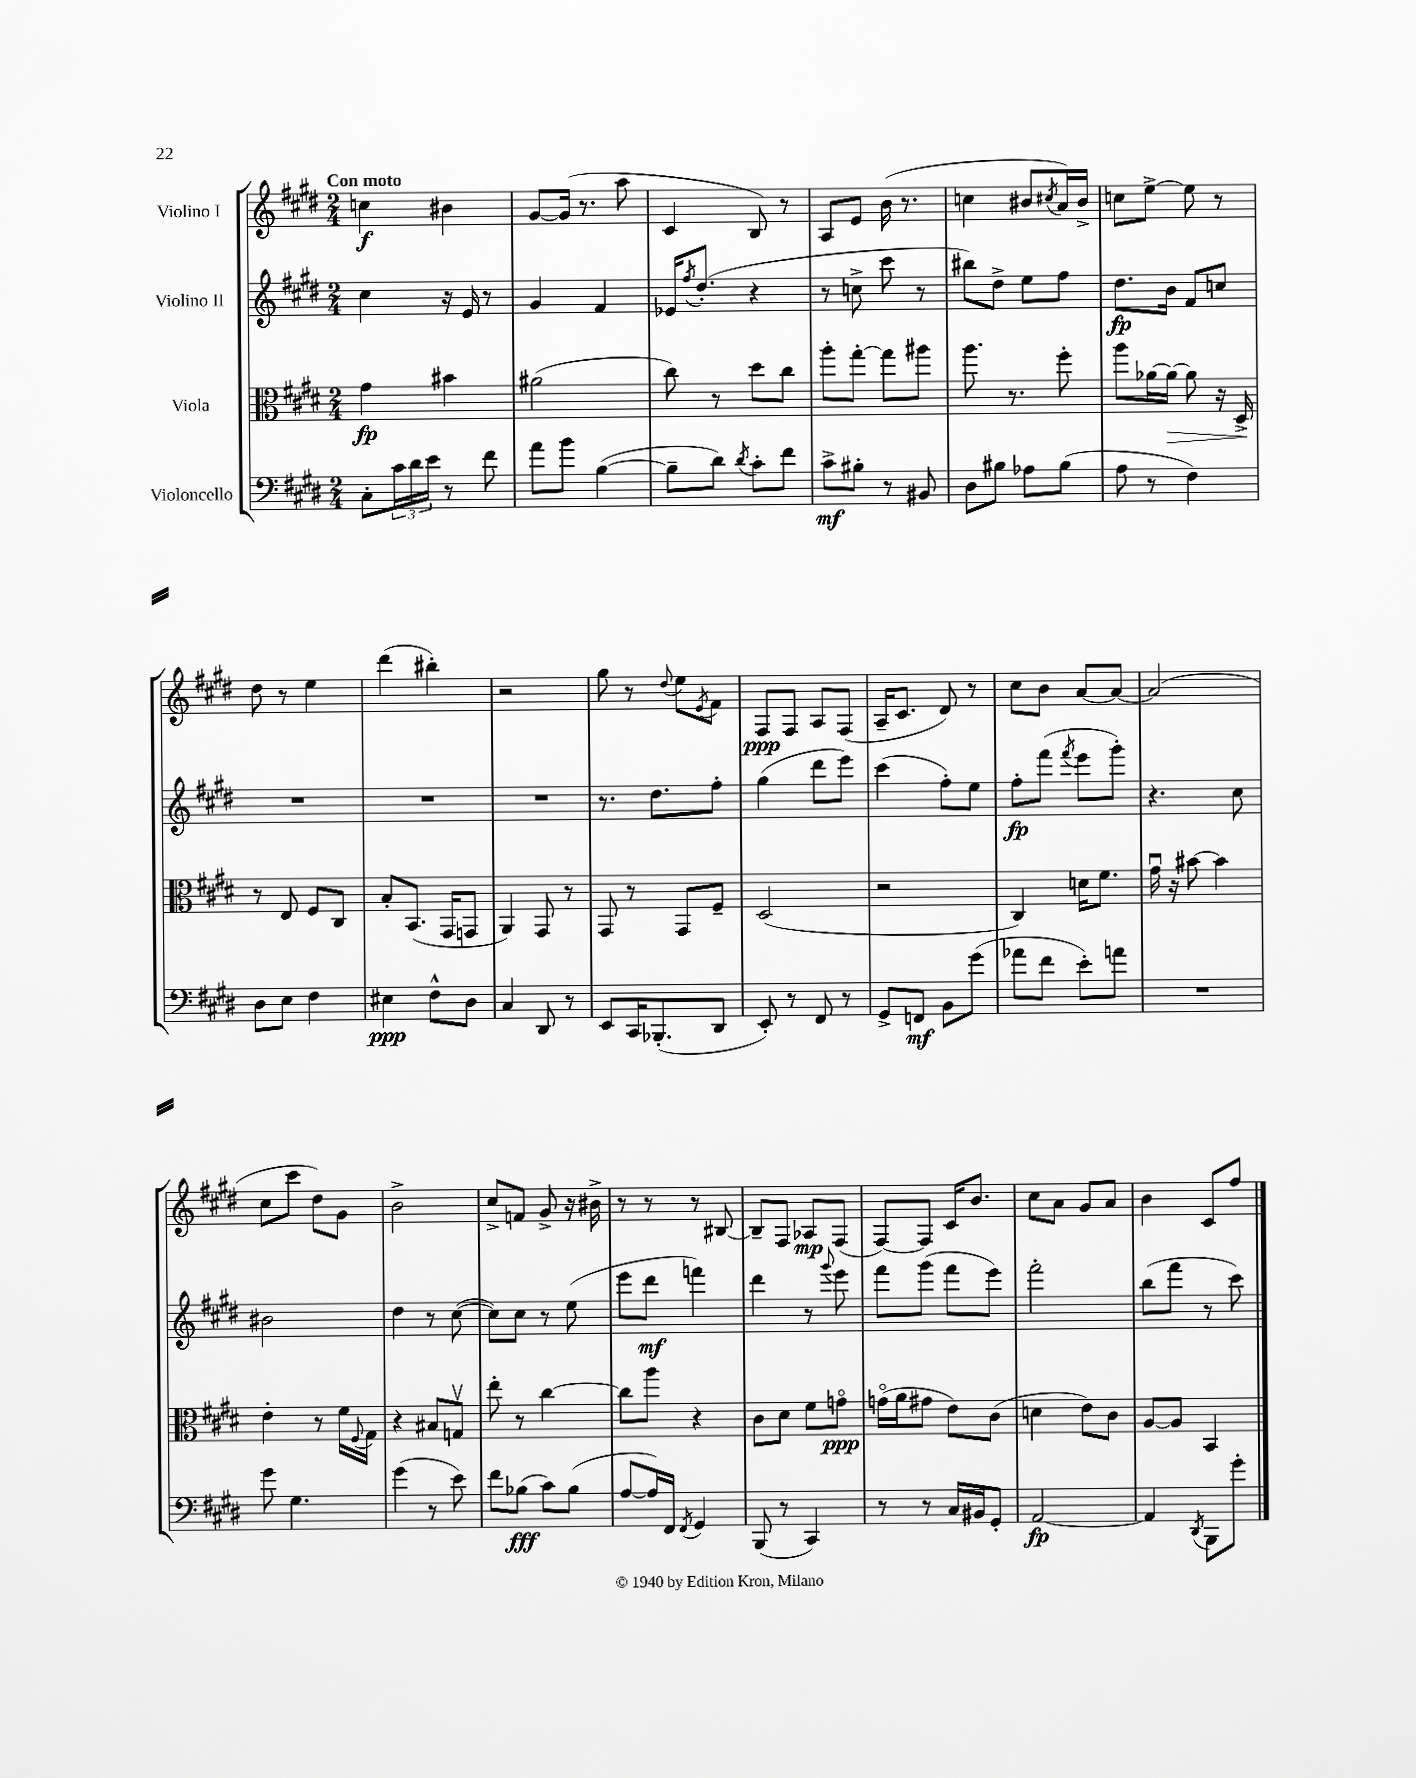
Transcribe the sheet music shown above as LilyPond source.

<<
\new StaffGroup <<
\new Staff = "s0" \with { instrumentName = "Violino I" } {
    \clef treble \key e \major \numericTimeSignature \time 2/4 \tempo "Con moto"
    c''4\f bis'4 |
    gis'8~ gis'16( r8. a''8 |
    cis'4 b8) r8 |
    a8 e'8 b'16( r8. |
    c''4 bis'8 \acciaccatura { cis''8 } a'16) bis'16-> |
    c''8 e''8~-> e''8 r8 |
    dis''8 r8 e''4 |
    dis'''4( bis''4-.) |
    r2 |
    gis''8 r8 \appoggiatura { dis''8 } e''8 \acciaccatura { e'8 } fis'8 |
    fis8\ppp fis8 a8 fis8( |
    a16-- cis'8. dis'8) r8 |
    cis''8 b'8 a'8~ a'8~ |
    a'2( |
    cis''8 cis'''8 dis''8) gis'8 |
    b'2-> |
    cis''8-> f'8 gis'8-> r16 bis'16-> |
    r8 r8 r8 bis8~ |
    bis8-- fis8 aes8\mp fis8( |
    fis8~) fis8 cis'16 b'8. |
    cis''8 a'8 gis'8 a'8 |
    b'4 cis'8 fis''8 \bar "|." |
}
\new Staff = "s1" \with { instrumentName = "Violino II" } {
    \clef treble \key e \major \numericTimeSignature \time 2/4
    cis''4 r16 e'16 r8 |
    gis'4 fis'4 |
    ees'16 \acciaccatura { fis''8 } dis''8.-.( r4 |
    r8 c''8-> cis'''8 r8 |
    bis''8) dis''8-> e''8 fis''8 |
    dis''8.\fp b'16 fis'8 c''8 |
    R2 |
    R2 |
    R2 |
    r8. dis''8. fis''8-. |
    gis''4( dis'''8 e'''8) |
    cis'''4( fis''8-.) e''8 |
    fis''8-.\fp fis'''8( \acciaccatura { fis'''8 } e'''8 gis'''8-.) |
    r4. cis''8 |
    bis'2 |
    dis''4 r8 cis''8~( |
    cis''8) cis''8 r8 e''8( |
    e'''8 dis'''8\mf f'''4) |
    dis'''4 r8 \appoggiatura { gis'''8 } e'''8 |
    fis'''8 gis'''8( fis'''8 e'''8) |
    fis'''2-. |
    b''8( fis'''8 r8 cis'''8) \bar "|." |
}
\new Staff = "s2" \with { instrumentName = "Viola" } {
    \clef alto \key e \major \numericTimeSignature \time 2/4
    gis'4\fp bis'4 |
    ais'2( |
    cis''8) r8 dis''8 cis''8 |
    a''8-. gis''8~-. gis''8 ais''8 |
    a''8. r8. fis''8-. |
    a''8 aes'16~ aes'16~\> aes'8 r16 dis16->\! |
    r8 e8 fis8 cis8 |
    b8-. b,8.( gis,16 g,8 |
    a,4) gis,8 r8 |
    gis,8 r8 gis,8 fis8-- |
    dis2( |
    r2 |
    cis4) d'16 fis'8. |
    gis'16\downbow r16 bis'8~ bis'4 |
    e'4-. r8 fis'16 \appoggiatura { fis8 } gis16 |
    r4 bis8 g8\upbow |
    e''8-. r8 cis''4~ |
    cis''8 a''8 r4 |
    cis'8 dis'8 fis'8 g'8\flageolet\ppp |
    g'16\flageolet( a'16 gis'8 e'8) cis'8( |
    d'4 e'8) cis'8 |
    a8~ a8 b,4 \bar "|." |
}
\new Staff = "s3" \with { instrumentName = "Violoncello" } {
    \clef bass \key e \major \numericTimeSignature \time 2/4
    cis8-. \tuplet 3/2 { cis'16 dis'16 e'16 } r8 fis'8 |
    a'8 b'8 b4~( |
    b8-- dis'8) \acciaccatura { dis'8 } cis'8-. fis'8 |
    cis'8->\mf bis8-. r8 bis,8 |
    dis8 bis8 aes8 bis8( |
    a8 r8 fis4) |
    dis8 e8 fis4 |
    eis4\ppp fis8-^ dis8 |
    cis4 dis,8 r8 |
    e,8 cis,16 bes,,8.-.( dis,8 |
    e,8-.) r8 fis,8 r8 |
    gis,8-> f,8\mf b,8 gis'8( |
    aes'8 fis'8 e'8-.) a'8 |
    R2 |
    gis'8 gis4. |
    gis'4( r8 e'8) |
    fis'8 bes8\fff( cis'8) bes8( |
    a8~ a16) fis,16 \acciaccatura { fis,8 } gis,4 |
    b,,8( r8 cis,4) |
    r8 r8 cis16 bis,16 gis,8-. |
    a,2~\fp |
    a,4 \acciaccatura { dis,8 } b,,8 gis'8-. \bar "|." |
}
>>
>>
\layout { \context { \Score \remove "Bar_number_engraver" } }
